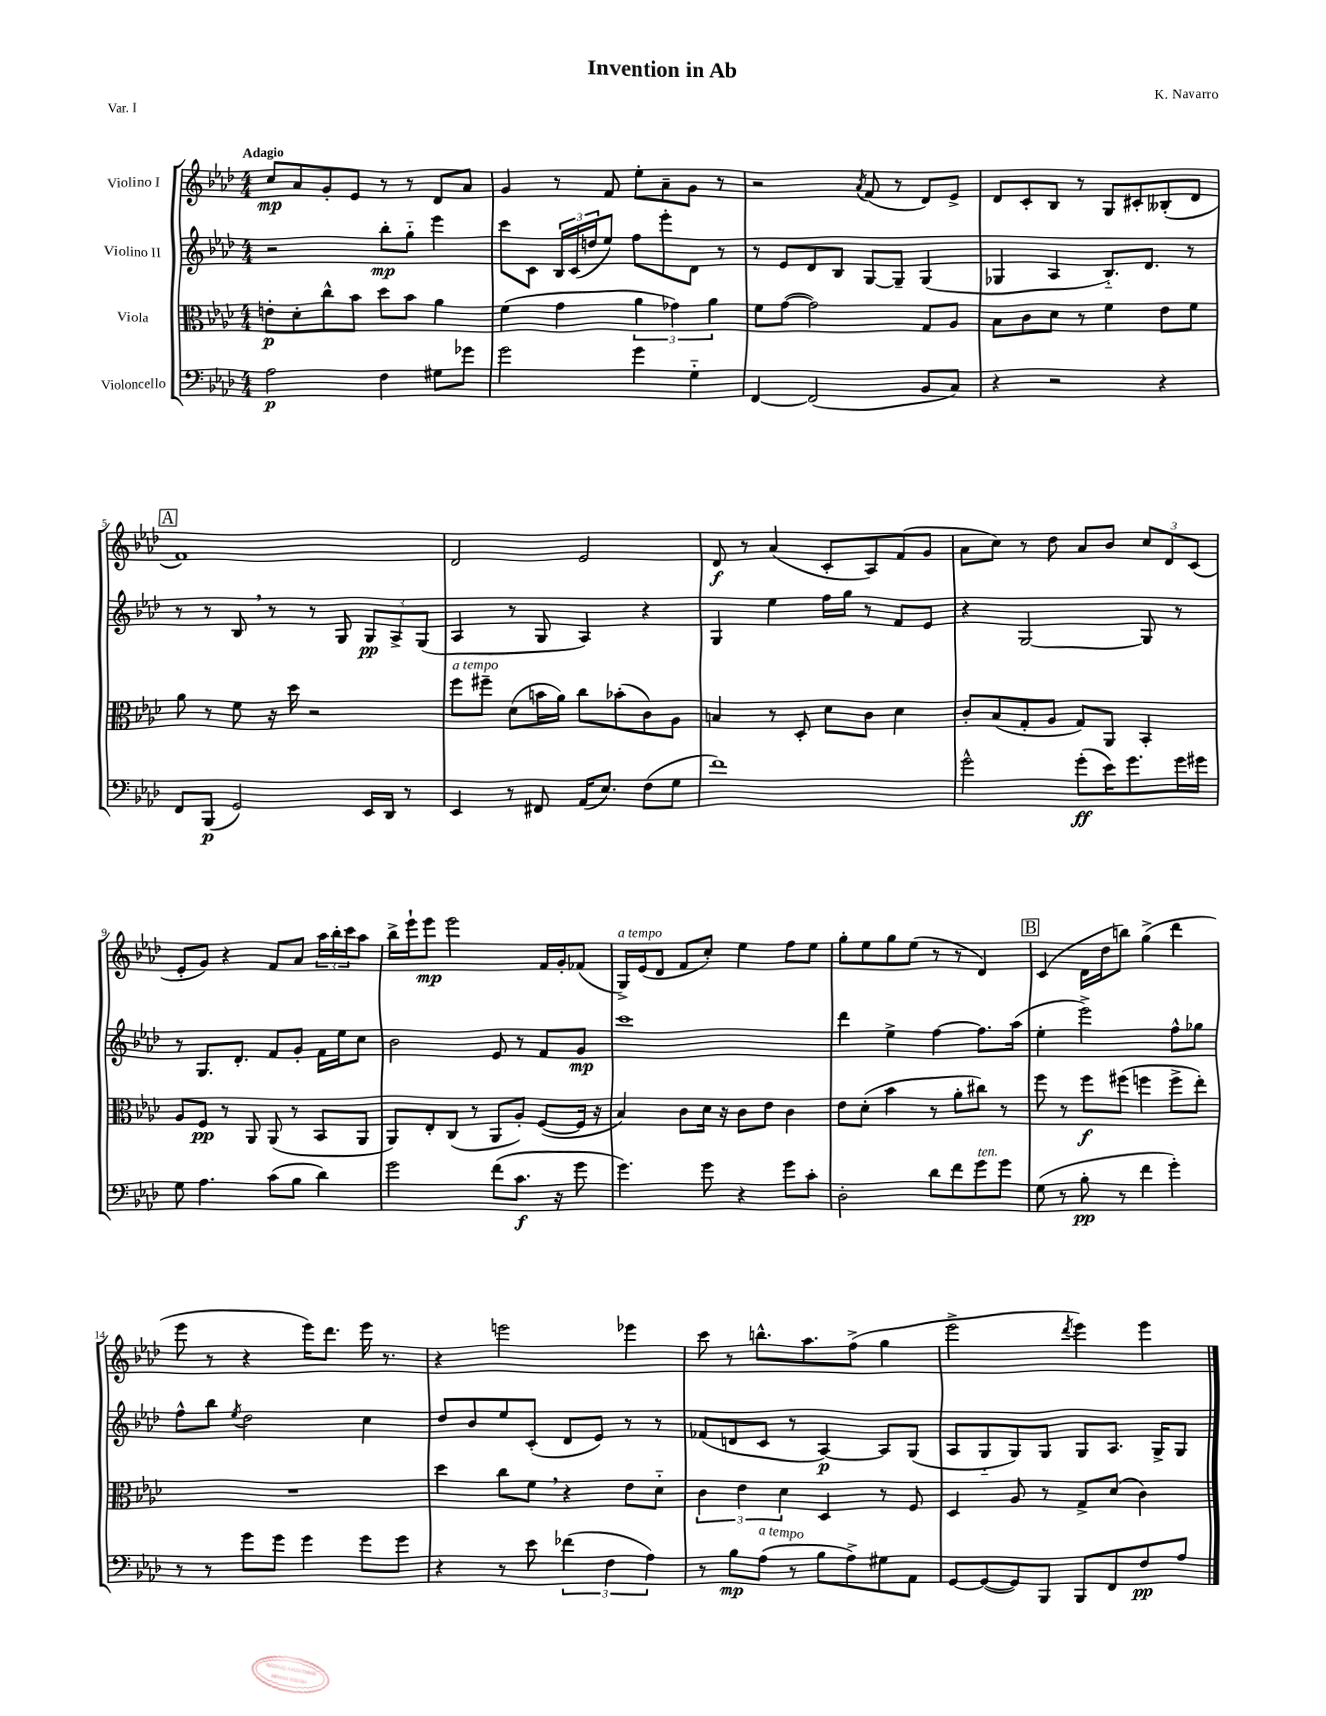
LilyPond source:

\header { title = "Invention in Ab" composer = "K. Navarro" piece = "Var. I" }
<<
\new StaffGroup <<
\new Staff = "s0" \with { instrumentName = "Violino I" } {
    \clef treble \key aes \major \numericTimeSignature \time 4/4 \tempo "Adagio"
    c''8\mp aes'8 g'8-. ees'8 r8 r8 des'8 aes'8 |
    g'4 r8 f'8 ees''8-. aes'8-- g'8 r8 |
    r2 \acciaccatura { aes'8 } f'8( r8 des'8) ees'8-> |
    des'8 c'8-. bes8 r8 g8 cis'8-. beses8-.( des'8 |
    \mark \markup { \box "A" } f'1) |
    des'2 ees'2 |
    des'8\f r8 aes'4( c'8-. aes8) f'8( g'8 |
    aes'8 c''8) r8 des''8 aes'8 bes'8 \tuplet 3/2 { c''8 des'8 c'8( } |
    ees'8-. g'8) r4 f'8 aes'8 \tuplet 3/2 { aes''16 bes''16-. c'''16 } aes''8 |
    bes''16-> ees'''16-! ees'''8\mp ees'''2 f'16 g'16-. fes'8( |
    g16->^\markup { \italic "a tempo" }) ees'16( des'8 f'8 c''8-.) ees''4 f''8 ees''8 |
    g''8-. ees''8 g''8 ees''8( r8 r8 des'4) |
    \mark \markup { \box "B" } c'4( des'16 des''16 b''8) g''4->( des'''4 |
    ees'''8 r8 r4 ees'''16) des'''8. ees'''16 r8. |
    r4 e'''2 ees'''4 |
    c'''8 r8 b''8.-^ aes''8. f''8->( g''4 |
    ees'''2-> \acciaccatura { des'''8 } ees'''4) ees'''4 \bar "|." |
}
\new Staff = "s1" \with { instrumentName = "Violino II" } {
    \clef treble \key aes \major \numericTimeSignature \time 4/4
    r2 bes''8-.\mp g''8-_ ees'''4 |
    c'''8 c'8 \tuplet 3/2 { bes16 c'16( d''16 } ees''8) f''8 ees'''8-. des'8 r8 |
    r8 ees'8 des'8 bes8 g8~ g8-- g4( |
    ges4 aes4 bes8.-_) des'8. r8 |
    \mark \markup { \box "A" } r8 r8 bes8 \breathe r8 r8 g8 \tuplet 3/2 { g8\pp aes8-> g8( } |
    aes4 r8 g8 aes4) r4 |
    g4 ees''4 f''16 g''16 r8 f'8 ees'8 |
    r4 g2~ g8 r8 |
    r8 g8. des'8.-. f'8 g'8-. f'16 ees''16 c''8 |
    bes'2 ees'8 r8 f'8 g'8\mp |
    c'''1 |
    des'''4 ees''4-> f''4~ f''8. aes''16( |
    \mark \markup { \box "B" } ees''4-. ees'''2->) f''8-^ ges''8 |
    f''8-^ bes''8 \acciaccatura { ees''8 } des''2 c''4 |
    des''8 bes'8 ees''8 c'8-.( des'8 ees'8) r8 r8 |
    fes'8( d'8 c'8 r8 aes4~\p) aes8 g8( |
    aes8 g8-_ g8) g8 g8 aes8. g16-> g8 \bar "|." |
}
\new Staff = "s2" \with { instrumentName = "Viola" } {
    \clef alto \key aes \major \numericTimeSignature \time 4/4
    e'8-.\p des'8-. c''8-^ bes'8 des''8 bes'8 aes'4 |
    f'4( g'4 \tuplet 3/2 { aes'4 ges'4) aes'4 } |
    f'8 g'8~( g'2) g8 aes8 |
    bes8 c'8 des'8 r8 f'4 ees'8 f'8 |
    \mark \markup { \box "A" } aes'8 r8 f'8 r16 des''16 r2 |
    f''8^\markup { \italic "a tempo" } fis''8-- des'8( b'16 aes'16) c''8 bes'8-.( c'8) aes8 |
    b4 r8 des8-. des'8 c'8 des'4 |
    c'8-. bes8( g8-. aes8 g8) aes,8 bes,4-. |
    aes8 f8\pp r8 aes,8 aes,8( r8 bes,8 aes,8 |
    aes,8) ees8-. c8( r8 aes,8 aes8-.) f8~( f16 r16 |
    bes4) c'8 des'16 r16 c'8 ees'8 c'4 |
    ees'8 des'8-.( bes'4 r8 aes'8-. cis''8) r8 |
    \mark \markup { \box "B" } f''8 r8 f''8\f fis''8( f''4 f''8-> ees''8-.) |
    R1 |
    des''4 c''8 f'8 \breathe r4 ees'8 des'8-_ |
    \tuplet 3/2 { c'4 ees'4 des'4 } des4 r8 f8 |
    des4 aes8 r8 g8-> des'8( c'4) \bar "|." |
}
\new Staff = "s3" \with { instrumentName = "Violoncello" } {
    \clef bass \key aes \major \numericTimeSignature \time 4/4
    aes2\p f4 gis8 ges'8 |
    g'2 g'4 g4-_ |
    f,4~ f,2( bes,8 c8) |
    r4 r2 r4 |
    \mark \markup { \box "A" } f,8 bes,,8\p( g,2) ees,16 des,16 r8 |
    ees,4 r8 fis,8 aes,16( ees8.) f8( g8 |
    f'1) |
    g'2-^ g'8-.\ff( ees'16) g'8. g'16 gis'16 |
    g8 aes4. c'8( bes8 des'4) |
    g'2 f'8( c'8.\f r16 g'8 |
    g'4.) g'8 r4 g'8 c'8-. |
    des2-. des'8 f'8 g'8^\markup { \italic "ten." } g'8 |
    \mark \markup { \box "B" } g8( r8 bes8-.\pp r8 f'4 g'4-.) |
    r8 r8 g'8 g'8 g'4 g'8 g'8 |
    r4 r8 ees'8 \tuplet 3/2 { fes'4( f4 aes4) } |
    r8 bes8\mp aes8^\markup { \italic "a tempo" }( r8 bes8 aes8->) gis8 aes,8 |
    g,8~ g,8~( g,8) bes,,8 bes,,8 f,8 f8\pp aes8 \bar "|." |
}
>>
>>
